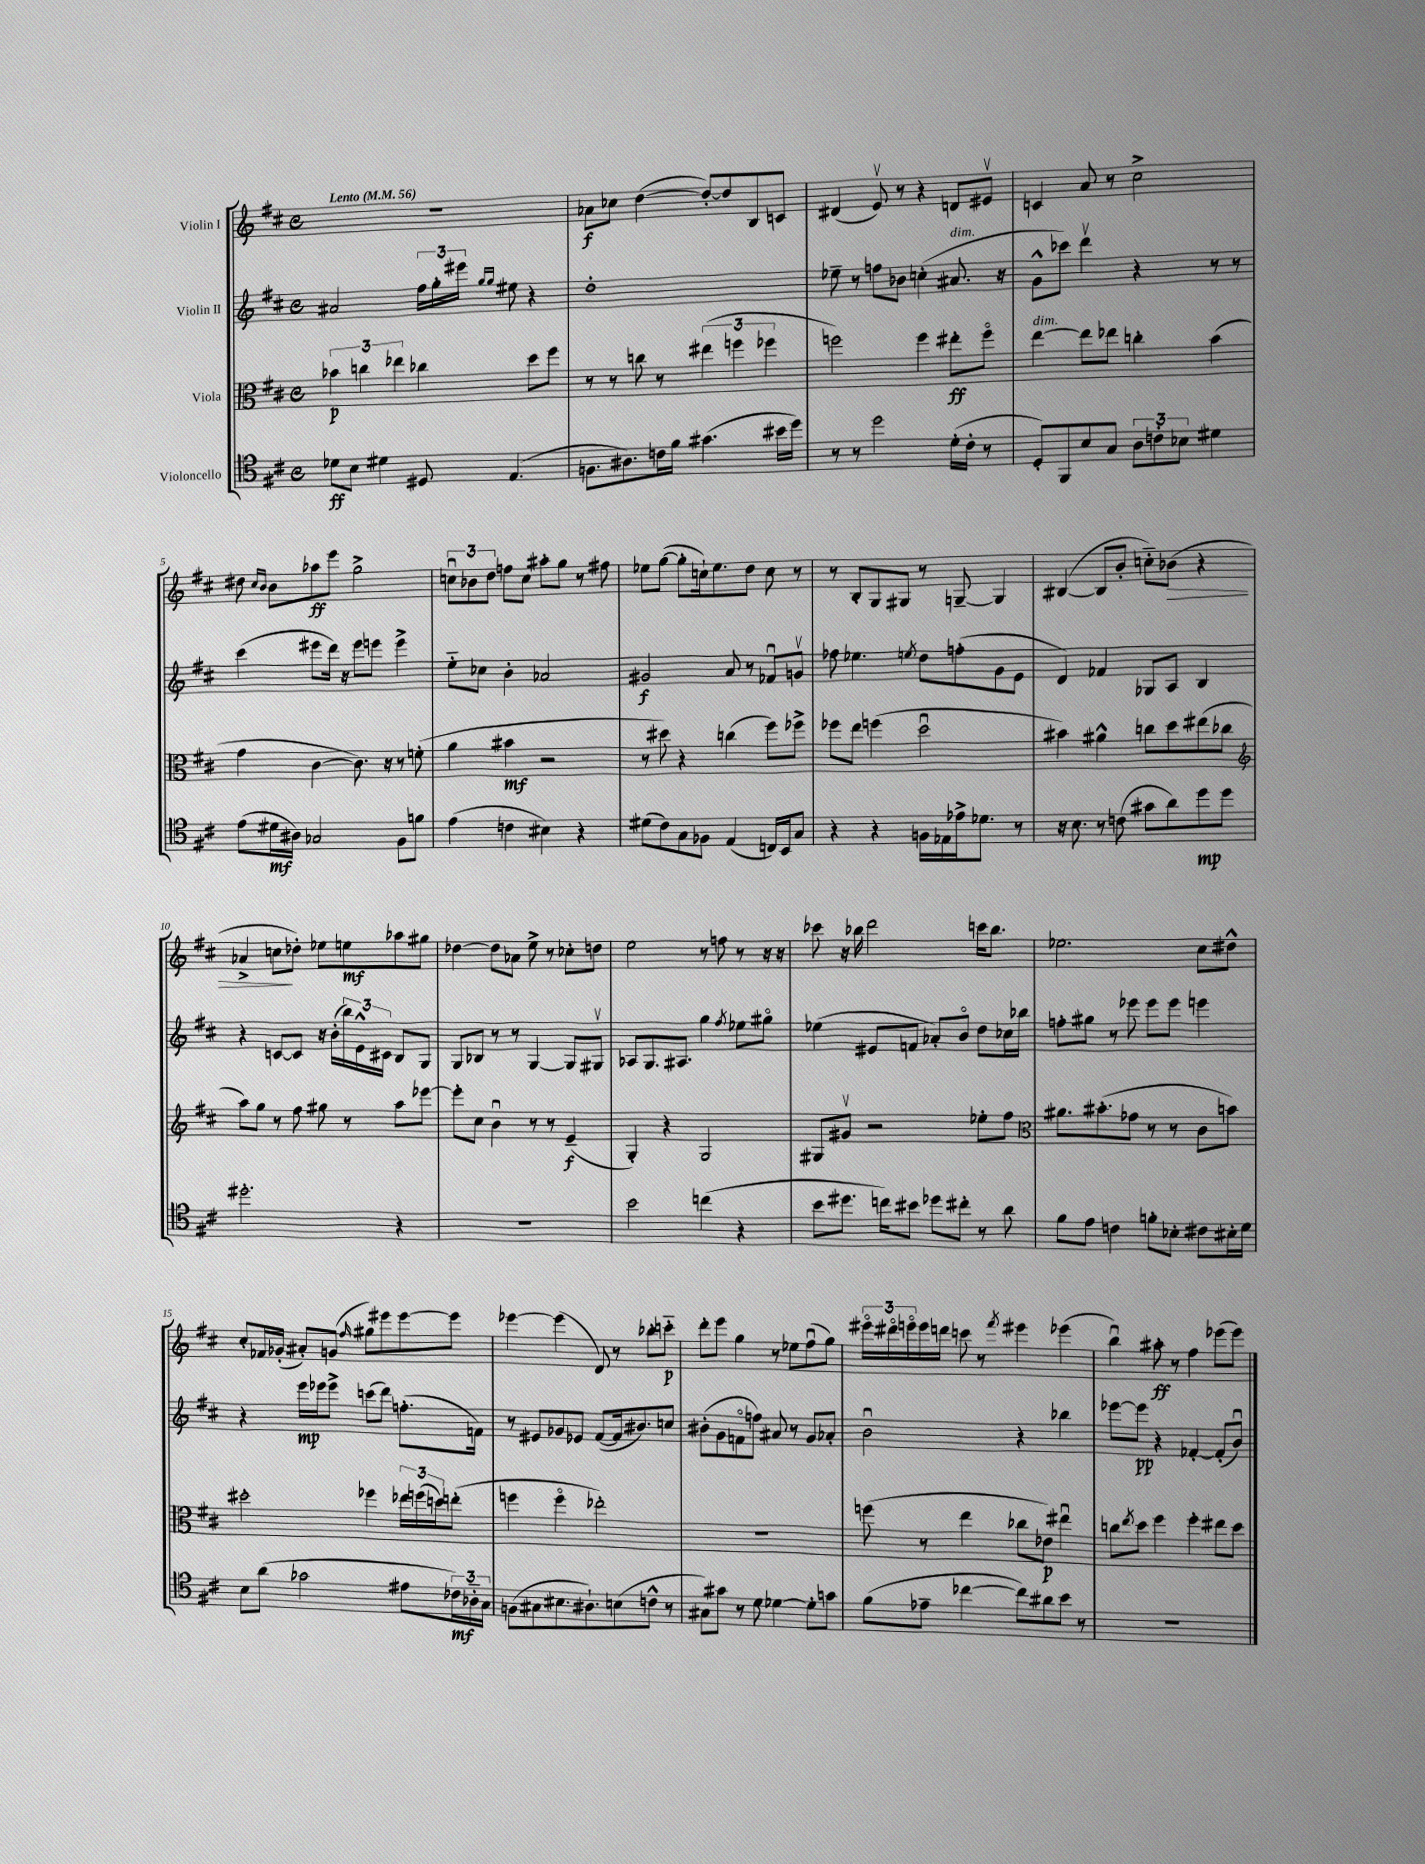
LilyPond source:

<<
\new StaffGroup <<
\new Staff = "s0" \with { instrumentName = "Violin I" } {
    \clef treble \key d \major \defaultTimeSignature \time 4/4 \tempo "Lento" 4 = 56
    R1 |
    aes'8\f ces''8 d''4~( d''8~-.) d''8 b8 c'8 |
    dis'4( e'8\upbow) r8 r4 d'8 eis'8\upbow |
    c'4 a'8 r8 cis''2-> |
    dis''8 \grace { cis''16 b'16 } b'8 aes''8\ff e'''8 g''2-> |
    \tuplet 3/2 { c''8\downbow bes'8 d''8 } f''8 c''8 ais''8-. g''8 r8 fis''8 |
    ees''8 g''8~( g''8-. c''16-!) ees''8. d''8 c''8 r8 |
    r8 b8-. g8 gis8 r8 g8~-- g4 |
    bis4~( bis8 b'8-. c''8-_) bes'8\>( r4 |
    aes'4-> c''8\! des''8-.) ees''8 e''8\mf aes''8 gis''8 |
    des''4~ des''8 aes'8 e''8-> r8 ces''8-. d''8 |
    e''2 r8 f''8 r8 r16 r16 |
    ces'''8 r16 bes''16 d'''2 c'''16 bes''8. |
    ees''2. cis''8 dis''8-^ |
    cis''8-. fes'16 ges'16-.( ais'8-.) g'8( \grace { fis''16 } gis''8) eis'''8 eis'''8~ eis'''8 |
    ees'''4~ ees'''4( d'8) r8 bes''8-. c'''8-_\p |
    d'''8-. e'''8 g''4 r8 ees''8 fis''8\downbow( g''8) |
    \tuplet 3/2 { eis'''16\flageolet dis'''16\flageolet e'''16\flageolet } e'''16 d'''16 c'''8 r8 \acciaccatura { fis'''8 } eis'''4 ees'''4( |
    b''4\downbow) ais''8-.\ff r8 fis''4 ees'''8( ees'''8) \bar "|." |
}
\new Staff = "s1" \with { instrumentName = "Violin II" } {
    \clef treble \key d \major \defaultTimeSignature \time 4/4
    ais'2 \tuplet 3/2 { fis''16 g''16-. eis'''16 } \grace { g''16 g''16 } eis''8 r4 |
    d''1-. |
    ees''8-- r8 f''8 bes'8 c''4-.( ais'8.^\markup { \italic "dim." } r16 |
    g'8-^ ces'''8) d'''4\upbow r4 r8 r8 |
    cis'''4( eis'''8 d'''16) r16 eis'''8 e'''8 e'''4-> |
    e''8-_ ces''8 b'4-. aes'2 |
    gis'2\f a'8 r8 fes'8\downbow g'8\upbow |
    fes''8 ees''4. \acciaccatura { e''8 } d''8 f''8-.( g'8 e'8 |
    d'4) fes'4 ges8 a8 b4 |
    r4 c'8~ c'8 r16 b'16-.( \tuplet 3/2 { b''16) e'16-^ cis'16 } b8 g8 |
    g8 bes8 r8 r8 g4~ g8 gis8\upbow |
    aes8 g8. ais8. g''4 \acciaccatura { fis''8 } ees''8 gis''8\flageolet |
    ees''4( eis'8 f'8 aes'8-.) b'8\flageolet d''8 ces''16 bes''16 |
    f''8-. gis''8 r8 ees'''8 ees'''8 ees'''8 e'''4 |
    r4 e'''16\mp ees'''16 ees'''8-> c'''8( d'''8) f''8.-.( f'16) |
    r8 eis'8 ges'8 ees'8 fis'8~( fis'16 bis'8.) c''8 |
    bis'8-.( g'8 f'8\flageolet f''8) ais'8 r8 g'8 aes'8-. |
    b'2\downbow r4 bes''4 |
    ees'''8~ ees'''8\pp r4 fes'4~-. fes'8-.( b'8\downbow) \bar "|." |
}
\new Staff = "s2" \with { instrumentName = "Viola" } {
    \clef alto \key d \major \defaultTimeSignature \time 4/4
    \tuplet 3/2 { bes'4\p c''4 ees''4 } ces''4 d''8 fis''8 |
    r8 r8 c''8 r8 \tuplet 3/2 { eis''4( f''4 fes''4 } |
    f''2) f''4 eis''8-.\ff f''8\flageolet |
    e''4~^\markup { \italic "dim." } e''8 ees''8 c''4-. b'4( |
    g'4 cis'4~ cis'8.) r16 r8 f'8-.( |
    a'4 bis'4\mf r2 |
    r8 dis''8) r4 c''4( fis''8) fes''8-> |
    fes''8 e''8 f''4( d''2\downbow |
    bis'4) ais'4-^ c''8 d''8 eis''8( ces''8 |
    \clef treble a''8) g''8 r8 fis''8 gis''8 r8 a''8 ees'''8~ |
    ees'''8-. cis''8 b'4\downbow r8 r8 e'4--\f( |
    g4-.) r4 g2 |
    gis8 gis'8\upbow r2 ees''8-. fis''8 |
    \clef alto ais'8. bis'8.-.( ges'8 r8 r8 cis'8 b'8) |
    dis''2-. fes''4 \tuplet 3/2 { ees''16 f''16( d''16) } e''8-.( |
    f''4 f''4\flageolet ees''2-.) |
    R1 |
    f''8( r8 e''4 ces''8 ees'8\p) eis''4\downbow |
    c''8 \acciaccatura { e''8 } d''8 fis''4 fis''4-. eis''8 d''8 \bar "|." |
}
\new Staff = "s3" \with { instrumentName = "Violoncello" } {
    \clef tenor \key d \major \defaultTimeSignature \time 4/4
    des'8\ff b8 dis'4 dis8 e4.( |
    f8. ais8.) c'16 fis'16 gis'4.( bis'16 d''16) |
    r8 r8 d''2 d'16-.( cis'16-. r8 |
    d8-.) fis,8 b8 g8 \tuplet 3/2 { a8 c'8-. bes8 } dis'4 |
    e'8( dis'16\mf ais16) ges2 fis8 f'8 |
    e'4( c'4 bis4) r4 |
    dis'8( cis'8) g8 fes8 e4( c16) b,16 g8 |
    r4 r4 f16 ees16 ees'16-> des'8. r8 |
    r16 b8. r8 c'8( gis'8 a'8) d''8\mp d''8 |
    dis''2.-. r4 |
    r1 |
    b'2 c''4( r4 |
    b'8 dis''8. c''16) bis'8 des''8 cis''8-. r8 a'8 |
    fis'8 e'8 c'4 f'8-. bes8-. cis'8 bis16-. d'16 |
    b8 a'8( ges'2 eis'8 \tuplet 3/2 { ces'16\mf) aes16-_ g16 } |
    f8( gis8 bis8. ais8.-!) b8( c'8-^ r8 |
    gis8) gis'8 r8 d'8 des'4~ des'8-. g'8 |
    fis'8( ees'8-- ces''4~ ces''8) ais'8 b'8 r8 |
    R1 \bar "|." |
}
>>
>>
